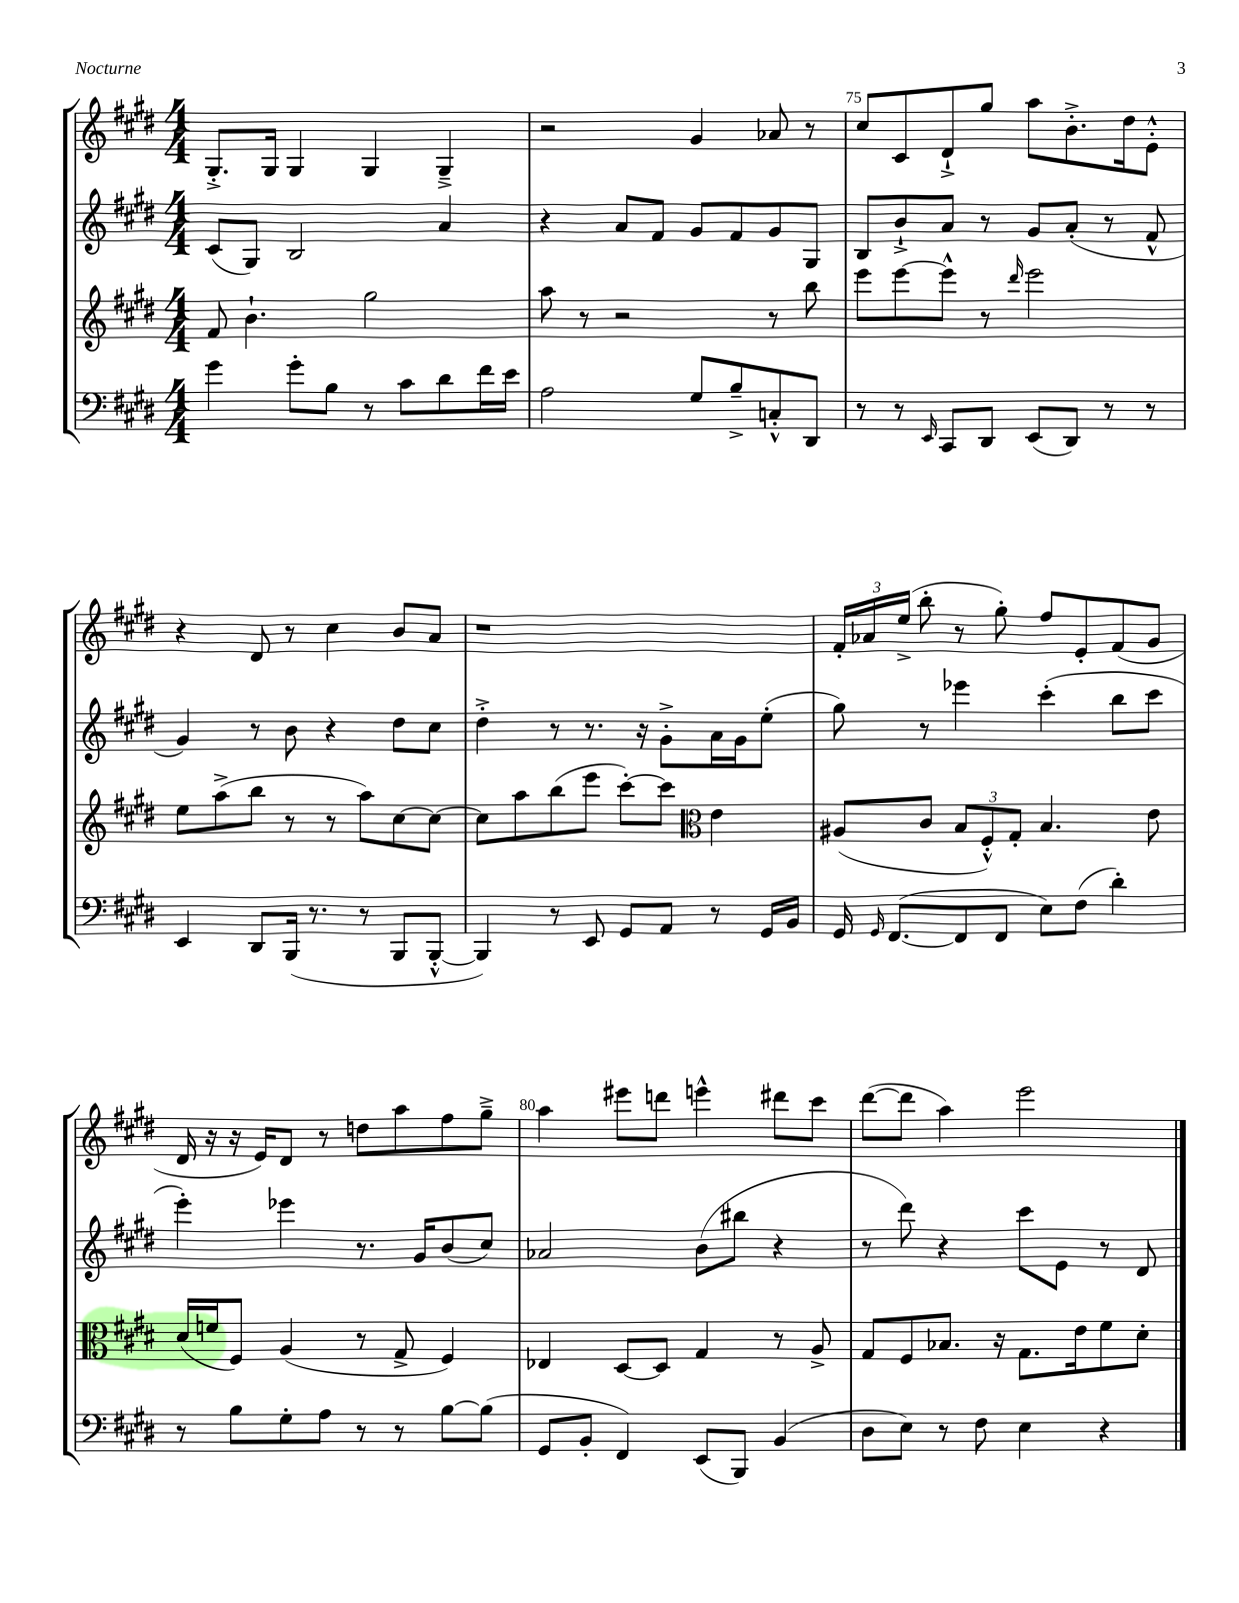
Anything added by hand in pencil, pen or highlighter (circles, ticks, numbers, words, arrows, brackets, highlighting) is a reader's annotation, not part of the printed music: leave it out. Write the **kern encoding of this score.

**kern	**kern	**kern	**kern
*part4	*part3	*part2	*part1
*staff4	*staff3	*staff2	*staff1
*clefF4	*clefG2	*clefG2	*clefG2
*k[f#c#g#d#]	*k[f#c#g#d#]	*k[f#c#g#d#]	*k[f#c#g#d#]
*M4/4	*M4/4	*M4/4	*M4/4
=73	=73	=73	=73
4g#\	8f#/	(8c#/L	8.G#'^/L
.	4.b`\	8G#/J)	.
.	.	.	16G#/Jk
8g#'\L	.	2B/	4G#/
8B\J	.	.	.
8r	2gg#\	.	4G#/
8c#\L	.	.	.
8d#\	.	4a/	4G#~^/
16f#\L	.	.	.
16e\JJ	.	.	.
=74	=74	=74	=74
2A\	8aa\	4r	2r
.	8r	.	.
.	2r	8a/L	.
.	.	8f#/J	.
8G#/L	.	8g#/L	4g#/
8B~^/	.	8f#/	.
8Cn'^^/	8r	8g#/	8a-X/
8DD#/J	8bb\	8G#/J	8r
=75	=75	=75	=75
8r	8eee\L	8B/L	8cc#/L
8r	[8eee\	8b`^/	8c#/
16qqEE/	.	.	.
8CC#/L	8eee^^\J]	8a/J	8d#`^/
8DD#/J	8r	8r	8gg#/J
.	16qqddd#/	.	.
(8EE/L	2eee\	8g#/L	8aa\L
8DD#/J)	.	(8a'/J	8.b'^\
8r	.	8r	.
.	.	.	16dd#\k
8r	.	8f#^^/	8e'^^\J
!!LO:LB:g=z
=76	=76	=76	=76
4EE/	8ee\L	4g#/)	4r
.	(8aa^\	.	.
8DD#/L	8bb\J	8r	8d#/
(16BBB/Jk	8r	8b\	8r
8.r	.	.	.
.	8r	4r	4cc#\
8r	8aa\L)	.	.
8BBB/L	[8cc#\	8dd#\L	8b/L
[8BBB'^^/J	8cc#\J_	8cc#\J	8a/J
=77	=77	=77	=77
4BBB/])	8cc#\L]	4dd#'^\	1r
.	8aa\	.	.
8r	(8bb\	8r	.
8EE/	8eee\J	8.r	.
8GG#/L	[8ccc#'\L)	.	.
.	.	16r	.
8AA/J	8ccc#\J]	8g#'^\L	.
*	*clefC3	*	*
8r	4e\	16a\L	.
.	.	16g#\J	.
16GG#/LL	.	(8ee'\J	.
16BB/JJ	.	.	.
=78	=78	=78	=78
16GG#/	(8A#X/L	8gg#\)	24f#'/LL
.	.	.	24a-X/
16qqGG#/	.	.	.
([8.FF#/L	.	.	.
.	.	.	(24ee^/JJ
.	8c#/J	8r	8bb'\
8FF#/]	12B/L	4eee-X\	8r
.	12F#'^^/)	.	.
8FF#/J	.	.	8gg#'\)
.	12G#'/J	.	.
8E\L)	4.B/	(4ccc#'\	8ff#/L
(8F#\J	.	.	8e'/
4d#'\)	.	8bb\L	(8f#/
.	8e\	8ccc#\J	8g#/J
!!LO:LB:g=z
=79	=79	=79	=79
8r	(16d#/LL	4eee'\)	16d#/
.	16fn/J	.	16r
8B\L	8F#/J)	.	16r
.	.	.	16e/KL)
8G#'\	(4A/	4eee-X\	8d#/J
8A\J	.	.	8r
8r	8r	8.r	8ddn\L
8r	8G#^/	.	8aa\
.	.	16g#/KL	.
[8B\L	4F#/)	(8b/	8ff#\
(8B\J]	.	8cc#/J)	8gg#~^\J
=80	=80	=80	=80
8GG#/L	4E-X/	2a-X/	4aa\
8BB'/J	.	.	.
4FF#/)	[8D#/L	.	8eee#X\L
.	8D#/J]	.	8dddn\J
(8EE/L	4G#/	(8b\L	4eeen^^\
8BBB/J)	.	8bb#X\J	.
(4BB/	8r	4r	8ddd#X\L
.	8A^/	.	8ccc#\J
=81	=81	=81	=81
8D#\L	8G#/L	8r	([8ddd#\L
8E\J)	8F#/	8ddd#\)	8ddd#\J]
8r	8.B-X/J	4r	4aa\)
8F#\	.	.	.
.	16r	.	.
4E\	8.G#\L	8ccc#\L	2eee\
.	.	8e\J	.
.	16e\k	.	.
4r	8f#\	8r	.
.	8d#'\J	8d#/	.
==	==	==	==
*-	*-	*-	*-
